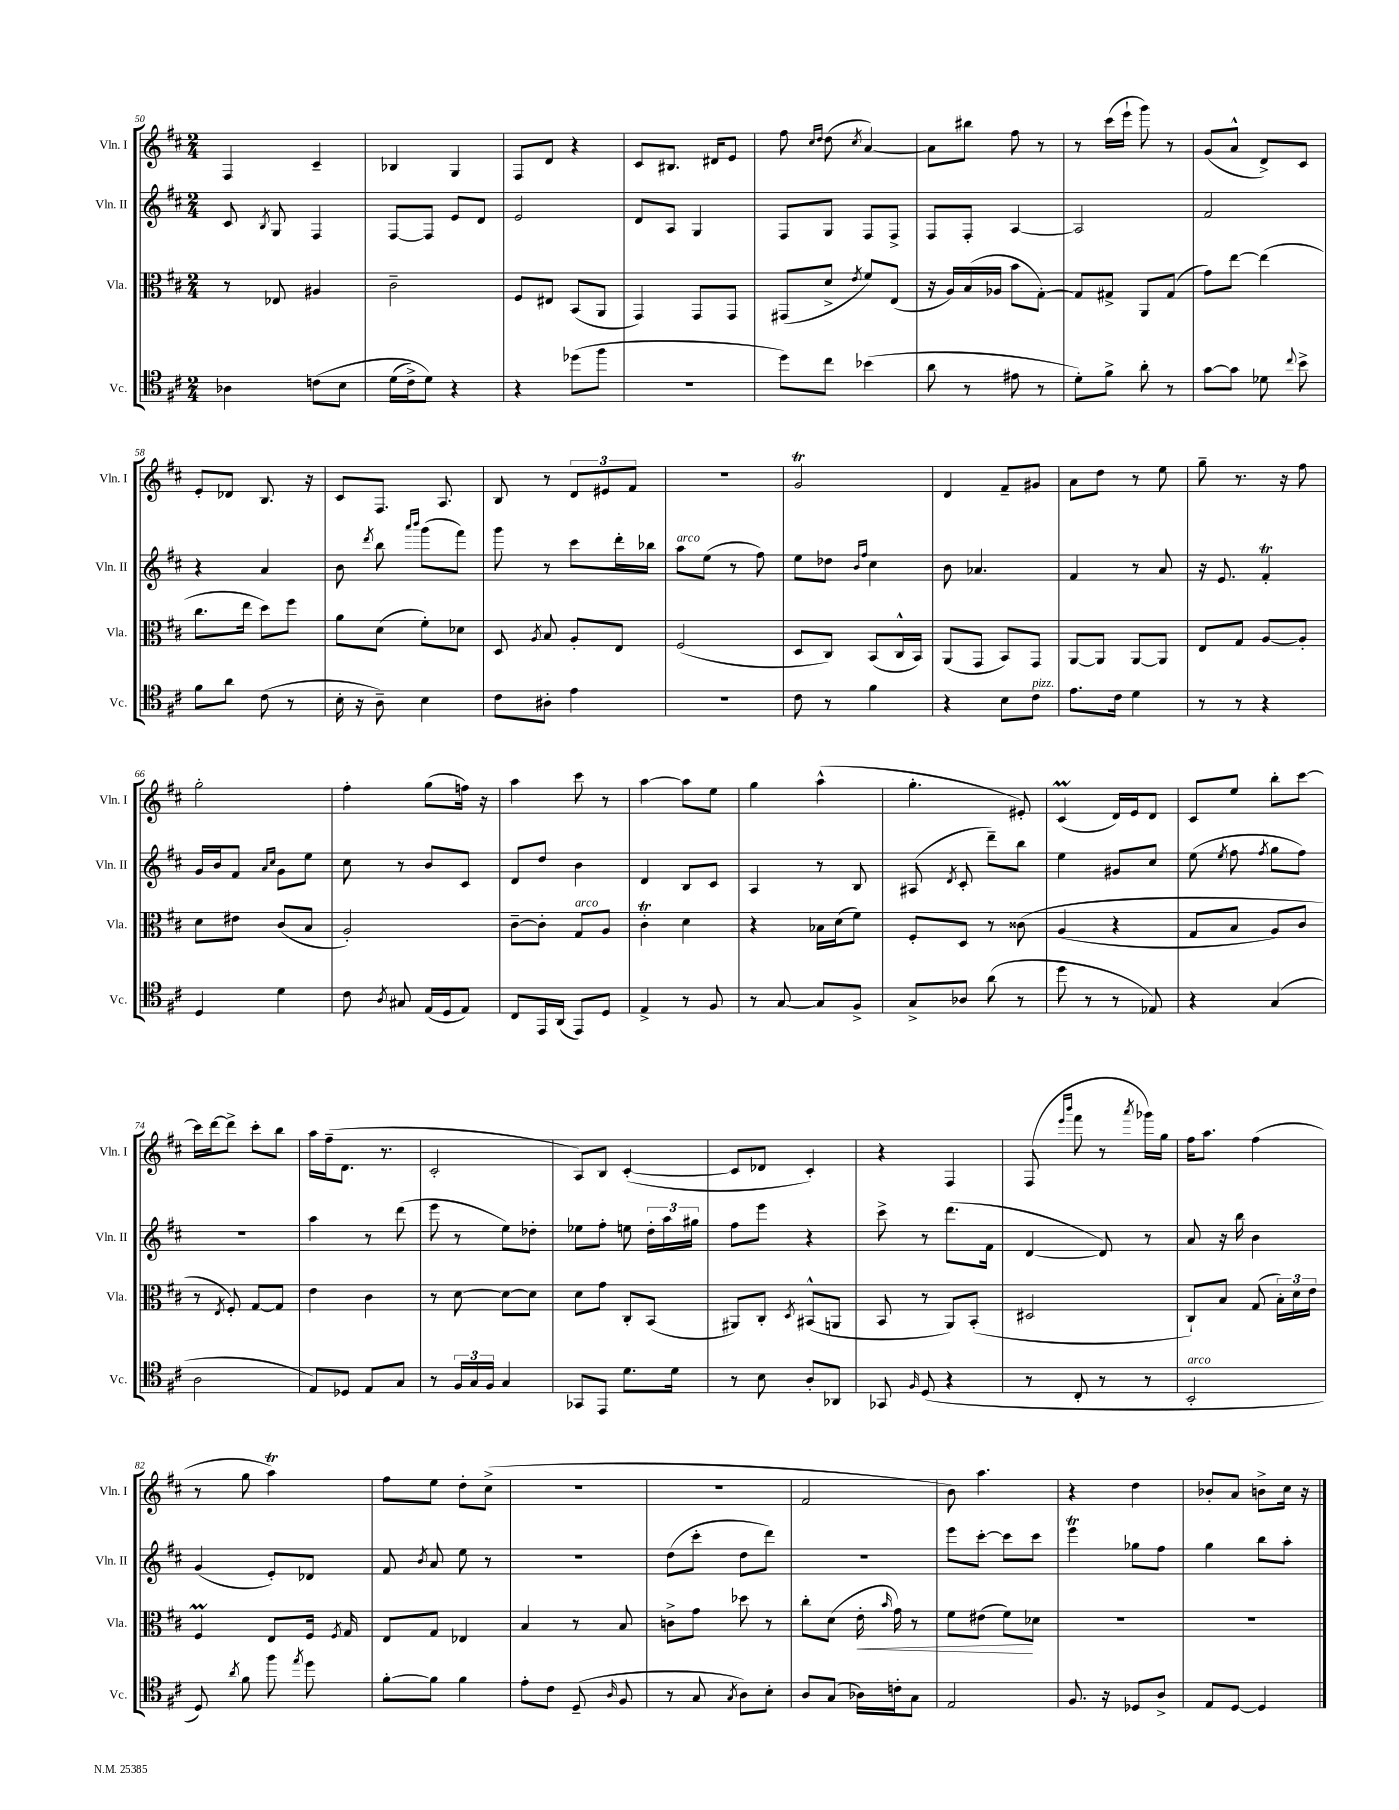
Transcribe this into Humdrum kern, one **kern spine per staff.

**kern	**kern	**dynam	**kern	**kern
*part4	*part3	*part3	*part2	*part1
*staff4	*staff3	*staff3	*staff2	*staff1
*I"Vc.	*I"Vla.	*	*I"Vln. II	*I"Vln. I
*I'Vc.	*I'Vla.	*	*I'Vln. II	*I'Vln. I
*clefC4	*clefC3	*	*clefG2	*clefG2
*k[f#c#]	*k[f#c#]	*	*k[f#c#]	*k[f#c#]
*M2/4	*M2/4	*	*M2/4	*M2/4
=50	=50	=50	=50	=50
4A-X\	8r	.	8c#/	4F#/
.	.	.	8qB/	.
.	8E-X/	.	8G/	.
(8cn\L	4A#X/	.	4F#/	4c#~/
8B\J	.	.	.	.
=51	=51	=51	=51	=51
(16d\LL	2c#~\	.	[8F#/L	4B-X/
16c#^\J)	.	.	.	.
8d\J)	.	.	8F#/J]	.
4r	.	.	8e/L	4G/
.	.	.	8d/J	.
=52	=52	=52	=52	=52
4r	8F#/L	.	2e/	8F#/L
.	8E#X/J	.	.	8d/J
(8dd-X\L	(8BB/L	.	.	4r
8ff#\J	8AA/J	.	.	.
=53	=53	=53	=53	=53
2r	4GG/)	.	8d/L	8c#/L
.	.	.	8A/J	8.B#X/J
.	8GG/L	.	4G/	.
.	.	.	.	16d#X/KL
.	8GG/J	.	.	8e/J
=54	=54	=54	=54	=54
8dd\L)	(8GG#X/L	.	8F#/L	8ff#\
.	.	.	.	16qqcc#/LL
.	.	.	.	16qqdd/JJ
8cc#\J	8d^/J	.	8G/J	(8dd\
.	8qe/	.	.	8qcc#/
(4b-X\	8f#/L)	.	8F#/L	[4a/)
.	(8E/J	.	8F#^/J	.
=55	=55	=55	=55	=55
8a\	16r	.	8F#/L	8a\L]
.	16A/LL)	.	.	.
8r	(16B/	.	8F#'/J	8bb#X\J
.	16A-X/JJ	.	.	.
8e#X\	8b\L	.	[4A/	8ff#\
8r	[8G'\J)	.	.	8r
=56	=56	=56	=56	=56
8d'\L)	8G/L]	.	2A/]	8r
8f#^\J	8G#X^/J	.	.	(16ccc#\LL
.	.	.	.	16eee`\JJ
8a'\	8AA/L	.	.	8ggg\)
8r	(8G#/J	.	.	8r
=57	=57	=57	=57	=57
[8g\L	8g\L)	.	2f#/	(8g/L
8g\J]	[8ee\J	.	.	8a^^/J
8d-X\	(4ee\]	.	.	8d^/L)
8qqcc#/	.	.	.	.
8b^\	.	.	.	8c#/J
!!LO:LB:g=z
=58	=58	=58	=58	=58
8f#\L	8.cc#\L	.	4r	8e'/L
8a\J	.	.	.	8d-X/J
.	16ee\Jk	.	.	.
(8c#\	8dd\L)	.	4a/	8.B/
8r	8ff#\J	.	.	.
.	.	.	.	16r
=59	=59	=59	=59	=59
16B'\	8a\L	.	8b\	8c#/L
16r	.	.	.	.
.	.	.	8qddd/	.
8A~\)	(8d\J	.	8bb\	8.F#/J
.	.	.	16qqaaa/LL	.
.	.	.	16qqbbb/JJ	.
4B\	8f#'\L)	.	(8ggg\L	.
.	.	.	.	8.A/
.	8d-X\J	.	8fff#\J)	.
=60	=60	=60	=60	=60
8c#\L	8D/	.	8ggg\	8B/
.	8qA/	.	.	.
8A#X'\J	8B/	.	8r	8r
4e\	8A'/L	.	8ccc#\L	12d/L
.	.	.	.	12e#X/
.	8E/J	.	16ddd'\L	.
.	.	.	.	12f#/J
.	.	.	16bb-X\JJ	.
=61	=61	=61	=61	=61
!	!	!	!LO:TX:a:i:t=arco	!
2r	(2F#/	.	8aa\L	2r
.	.	.	(8ee\J	.
.	.	.	8r	.
.	.	.	8ff#\)	.
=62	=62	=62	=62	=62
8c#\	8D/L	.	8ee\L	2gT/
8r	8C#/J)	.	8dd-X\J	.
.	.	.	16qqb/LL	.
.	.	.	16qqff#/JJ	.
4f#\	(8BB/L	.	4cc#\	.
.	16C#^^/L	.	.	.
.	16BB/JJ)	.	.	.
=63	=63	=63	=63	=63
4r	(8AA/L	.	8b\	4d/
.	8GG/J	.	4.a-X/	.
8B\L	8BB/L)	.	.	8f#~/L
!LO:TX:a:i:t=pizz.	!	!	!	!
8c#\J	8GG/J	.	.	8g#X/J
=64	=64	=64	=64	=64
8.e\L	[8AA/L	.	4f#/	8a\L
.	8AA/J]	.	.	8dd\J
16c#\Jk	.	.	.	.
4d\	[8AA/L	.	8r	8r
.	8AA/J]	.	8a/	8ee\
=65	=65	=65	=65	=65
8r	8E/L	.	16r	8gg~\
.	.	.	8.e/	.
8r	8G/J	.	.	8.r
4r	[8A/L	.	4f#t'/	.
.	.	.	.	16r
.	8A'/J]	.	.	8ff#\
!!LO:LB:g=z
=66	=66	=66	=66	=66
4D/	8d\L	.	16g/LL	2gg'\
.	.	.	16b/J	.
.	8e#X\J	.	8f#/J	.
.	.	.	16qqa/LL	.
.	.	.	16qqcc#/JJ	.
4d\	(8c#/L	.	8g\L	.
.	8B/J	.	8ee\J	.
=67	=67	=67	=67	=67
8c#\	2A'/)	.	8cc#\	4ff#'\
8qA/	.	.	.	.
8G#X/	.	.	8r	.
(16E/LL	.	.	8b/L	(8gg\L
16D/J	.	.	.	.
8E/J)	.	.	8c#/J	16ffn\Jk)
.	.	.	.	16r
=68	=68	=68	=68	=68
8C#/L	[8c#~\L	.	8d/L	4aa\
16EE/L	8c#'\J]	.	8dd/J	.
(16AA/JJ	.	.	.	.
!	!LO:TX:a:i:t=arco	!	!	!
8EE/L)	8G/L	.	4b\	8ccc#\
8D/J	8A/J	.	.	8r
=69	=69	=69	=69	=69
4E^/	4c#t'\	.	4d/	[4aa\
8r	4d\	.	8B/L	8aa\L]
8F#/	.	.	8c#/J	8ee\J
=70	=70	=70	=70	=70
8r	4r	.	4A/	4gg\
[8G/	.	.	.	.
8G/L]	16B-X\LL	.	8r	(4aa^^\
.	(16d\J	.	.	.
8F#^/J	8f#\J)	.	8B/	.
=71	=71	=71	=71	=71
8G^/L	8F#'/L	.	(8A#X/	4.gg'\
.	.	.	8qd/	.
8A-X/J	8D/J	.	8c#'/	.
(8a\	8r	.	8ddd~\L)	.
8r	(8c##X\	.	8bb\J	8e#X'/)
=72	=72	=72	=72	=72
8dd\	(4A/	.	4ee\	(4c#m/
8r	.	.	.	.
8r	4r	.	8g#X/L	16d/LL)
.	.	.	.	16e/J
8E-X/)	.	.	8cc#/J	8d/J
=73	=73	=73	=73	=73
4r	8G/L	.	(8ee\	8c#/L
.	.	.	8qee/	.
.	8B/J	.	8ff#\	8ee/J
.	.	.	8qff#/	.
(4G/	8A/L)	.	8gg\L	8bb'\L
.	8c#/J	.	8ff#\J)	[8ccc#\J
!!LO:LB:g=z
=74	=74	=74	=74	=74
2A\	8r	.	2r	16ccc#\LL]
.	.	.	.	[16ddd\J
.	8qE/	.	.	.
.	8F#'/)	.	.	8ddd^\J]
.	[8G/L	.	.	8ccc#'\L
.	8G/J]	.	.	8bb\J
=75	=75	=75	=75	=75
8E/L)	4e\	.	4aa\	16aa\LL
.	.	.	.	(16ff#~\J
8D-X/J	.	.	.	8.d\J
8E/L	4c#\	.	8r	.
.	.	.	.	8.r
8G/J	.	.	(8ddd\	.
=76	=76	=76	=76	=76
8r	8r	.	8eee\	2c#'/
24F#/LL	[8d\	.	8r	.
24G/	.	.	.	.
24F#/JJ	.	.	.	.
4G/	8d\L_	.	8ee\L)	.
.	8d\J]	.	8dd-X'\J	.
=77	=77	=77	=77	=77
8GG-X/L	8d\L	.	8ee-X\L	8A/L)
8EE/J	8g\J	.	8ff#'\J	8B/J
8.d\L	8C#'/L	.	8een\	([4c#'/
.	(8BB/J	.	24dd'\LL	.
.	.	.	24aa\	.
16d\Jk	.	.	.	.
.	.	.	24gg#X\JJ	.
=78	=78	=78	=78	=78
8r	8AA#X/L)	.	8ff#\L	8c#/L]
8B\	8C#'/J	.	8eee\J	8d-X/J
.	8qD/	.	.	.
8A'/L	(8BB#X^^/L	.	4r	4c#'/)
8AA-X/J	8AAn/J	.	.	.
=79	=79	=79	=79	=79
8GG-X/	8BB/	.	8ccc#^\	4r
16qqF#/	.	.	.	.
(8D/	8r	.	8r	.
4r	8AA/L)	.	(8.ddd\L	4F#/
.	(8BB'/J	.	.	.
.	.	.	16f#\Jk	.
=80	=80	=80	=80	=80
8r	2D#X/	.	[4d/	(8F#/
.	.	.	.	16qqeee/LL
.	.	.	.	16qqbbb/JJ
8C#'/	.	.	.	8fff#\
8r	.	.	8d/])	8r
.	.	.	.	8qaaa/
8r	.	.	8r	16ggg-X\LL)
.	.	.	.	16gg\JJ
=81	=81	=81	=81	=81
!LO:TX:a:i:t=arco	!	!	!	!
2BB'/	8C#`/L)	.	8a/	16ff#\KL
.	.	.	.	8.aa\J
.	8B/J	.	16r	.
.	.	.	16bb\	.
.	(8G/	.	4b\	(4ff#\
.	24B'\LL)	.	.	.
.	24d\	.	.	.
.	24e\JJ	.	.	.
!!LO:LB:g=z
=82	=82	=82	=82	=82
8D/)	4F#m/	.	(4g/	8r
8qa/	.	.	.	.
8f#\	.	.	.	8gg\
8ff#\	8E/L	.	8e'/L)	4aaT\)
8qee/	.	.	.	.
8dd\	16F#/Jk	.	8d-X/J	.
.	8qF#/	.	.	.
.	16G/	.	.	.
=83	=83	=83	=83	=83
[8f#'\L	8E/L	.	8f#/	8ff#\L
.	.	.	8qb/	.
8f#\J]	8G/J	.	8a/	8ee\J
4f#\	4E-X/	.	8ee\	8dd'\L
.	.	.	8r	(8cc#^\J
=84	=84	=84	=84	=84
8e'\L	4B/	.	2r	2r
8c#\J	.	.	.	.
(8D~/	8r	.	.	.
16qqA/	.	.	.	.
8F#/	8B/	.	.	.
=85	=85	=85	=85	=85
8r	8cn^\L	.	(8dd\L	2r
8G/	8g\J	.	8ccc#'\J	.
8qG/	.	.	.	.
8A\L)	8dd-X\	.	8dd\L	.
8B'\J	8r	.	8ddd\J)	.
=86	=86	=86	=86	=86
8A/L	8cc#'\L	.	2r	2f#/
(8G/J	(8d\J	.	.	.
!	!	!LO:HP:b	!	!
16A-X\LL)	16e'\	<	.	.
.	16qqb/	.	.	.
16cn'\J	16g\)	.	.	.
8G\J	8r	.	.	.
=87	=87	=87	=87	=87
2E/	8f#\L	.	8eee\L	8b\)
.	(8e#X\J	.	[8ccc#'\J	4.aa\
.	8f#\L)	.	8ccc#\L]	.
.	8d-X\J	[	8ccc#\J	.
=88	=88	=88	=88	=88
8.F#/	2r	.	4eeeT\	4r
16r	.	.	.	.
8D-X/L	.	.	8gg-X\L	4dd\
8A^/J	.	.	8ff#\J	.
=89	=89	=89	=89	=89
8E/L	2r	.	4gg\	8b-X'/L
[8D/J	.	.	.	8a/J
4D/]	.	.	8bb\L	8bn^\L
.	.	.	8aa'\J	16cc#\Jk
.	.	.	.	16r
==	==	==	==	==
*-	*-	*-	*-	*-
